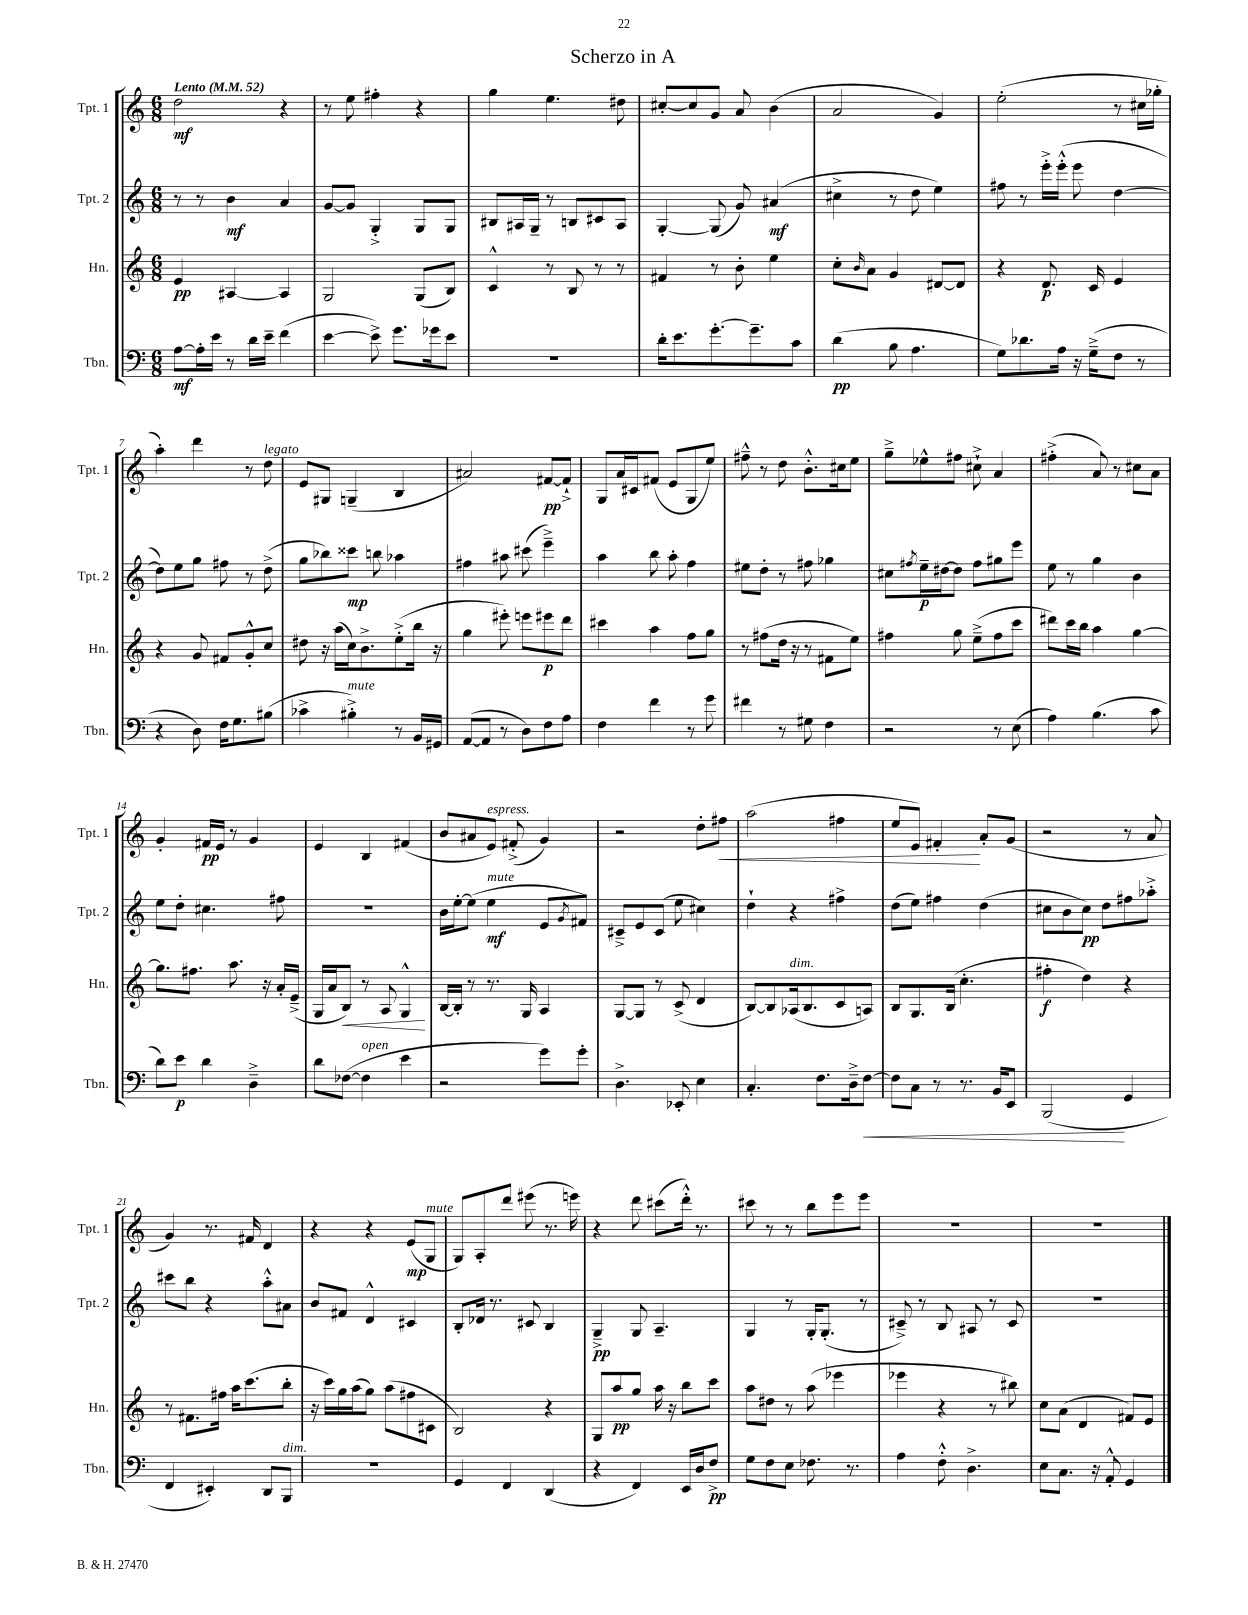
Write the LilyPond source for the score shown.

\header { title = "Scherzo in A" }
<<
\new StaffGroup <<
\new Staff = "s0" \with { instrumentName = "Tpt. 1" shortInstrumentName = "Tpt. 1" } {
    \clef treble \key c \major \numericTimeSignature \time 6/8 \tempo "Lento" 4 = 52
    d''2\mf r4 |
    r8 e''8 fis''4-. r4 |
    g''4 e''4. dis''8 |
    cis''8~-. cis''8 g'8 a'8 b'4( |
    a'2 g'4) |
    e''2-.( r8 cis''16 ges''16-. |
    a''4-.) d'''4 r8 d''8^\markup { \italic "legato" } |
    e'8 gis8 g4--( b4 |
    ais'2) fis'8~\pp fis'8-!-> |
    g8 a'16 cis'16 fis'8( e'8 g8 e''8) |
    fis''8---^ r8 d''8 b'8.-.-^ cis''16 e''8 |
    g''8---> ees''8-^ fis''8 cis''8-!-> a'4 |
    fis''4-.->( a'8) r8 cis''8 a'8 |
    g'4-. fis'16\pp e'16 r8 g'4 |
    e'4 b4 fis'4( |
    b'8 ais'8 e'8^\markup { \italic "espress." }) fis'8-.->( g'4) |
    r2 d''8-. fis''8\< |
    a''2( fis''4 |
    e''8 e'8) fis'4-.\! a'8-. g'8( |
    r2 r8 a'8 |
    g'4) r8. fis'16 d'4 |
    r4 r4 e'8\mp( g8^\markup { \italic "mute" } |
    g8) a8-. d'''8 eis'''8( r8. e'''16) |
    r4 d'''8 cis'''8( d'''16-.-^) r8. |
    cis'''8 r8 r8 b''8 e'''8 e'''8 |
    R2. |
    R2. \bar "|." |
}
\new Staff = "s1" \with { instrumentName = "Tpt. 2" shortInstrumentName = "Tpt. 2" } {
    \clef treble \key c \major \numericTimeSignature \time 6/8
    r8 r8 b'4\mf a'4 |
    g'8~ g'8 g4-.-> g8 g8 |
    bis8 ais16 g16-- r8 b8 cis'8 ais8 |
    g4~-. g8( g'8) ais'4\mf( |
    cis''4-> r8 d''8 e''4) |
    fis''8 r8 e'''16-.-> e'''16-.-^( e'''8 d''4~ |
    d''8) e''8 g''8 fis''8 r8 d''8->( |
    g''8 bes''8) cisis'''8\mp b''8 aes''4 |
    fis''4 ais''8 cis'''8( e'''4--->) |
    a''4 b''8 a''8-. f''4 |
    eis''8 d''8-. r8 fis''8 ges''4 |
    cis''8 \acciaccatura { fis''8 } e''16--\p dis''16~ dis''8 fis''8 gis''8 e'''8 |
    e''8 r8 g''4 b'4 |
    e''8 d''8-. cis''4. fis''8 |
    R2. |
    b'16 e''16~-. e''8( e''4\mf^\markup { \italic "mute" } e'8 \acciaccatura { g'8 } fis'8) |
    cis'8---> e'8 cis'8( e''8 cis''4) |
    d''4-! r4 fis''4-> |
    d''8( e''8) fis''4 d''4( |
    cis''8 b'8 cis''8\pp) d''8 fis''8 aes''8-.-> |
    cis'''8 b''8 r4 a''8-.-^ ais'8 |
    b'8 fis'8 d'4-^ cis'4 |
    b8-. des'16 r8. cis'8 b4 |
    g4--->\pp g8 a4.-- |
    g4 r8 g16-. g8.-.( r8 |
    cis'8--->) r8 b8 ais8 r8 cis'8 |
    R2. \bar "|." |
}
\new Staff = "s2" \with { instrumentName = "Hn." shortInstrumentName = "Hn." } {
    \clef treble \key c \major \numericTimeSignature \time 6/8
    e'4\pp ais4~ ais4 |
    g2 g8( b8) |
    c'4-^ r8 b8 r8 r8 |
    fis'4 r8 b'8-. e''4 |
    c''8-. \grace { b'16 } a'8 g'4 dis'8~ dis'8 |
    r4 d'8.\p c'16 e'4 |
    r4 g'8 fis'8 g'8-.-^ c''8 |
    dis''8 r16 a''16( c''16) b'8.-> e''8-.->( b''16 r16 |
    g''4 eis'''8-.) e'''8 eis'''8\p d'''8 |
    cis'''4 a''4 f''8 g''8 |
    r8 fis''8( d''16 r16 r8 fis'8 e''8) |
    fis''4 g''8 e''8--->( fis''8 c'''8 |
    dis'''8) c'''16 b''16 a''4 g''4~ |
    g''8. fis''8. a''8. r16 a'16-. e'16--->( |
    g16 a'16 b8\<) r8 a8 g4-^\! |
    b16~ b16-. r8 r8. g16 a4 |
    g8~ g8 r8 c'8->( d'4 |
    b8~) b8 aes16^\markup { \italic "dim." }( b8. c'8 a8) |
    b8 g8. b16( c''4.-. |
    fis''4-.\f d''4) r4 |
    r8 fis'8. fis''16 a''16 c'''8.( b''8-. |
    r16 c'''16) g''16 a''16( g''8) a''8( fis''8 cis'8 |
    b2) r4 |
    g8 a''8\pp g''8 a''16 r16 b''8 c'''8 |
    a''8 dis''8 r8 a''8( ees'''4 |
    ees'''4 r4 r8 bis''8) |
    c''8 a'8( d'4 fis'8) e'8 \bar "|." |
}
\new Staff = "s3" \with { instrumentName = "Tbn." shortInstrumentName = "Tbn." } {
    \clef bass \key c \major \numericTimeSignature \time 6/8
    a8~\mf a16-. e'16 r8 d'16 e'16-- f'4( |
    e'4~ e'8->) g'8. ges'16 e'8 |
    R2. |
    d'16-. e'8. g'8.~-. g'8.-- c'8 |
    d'4\pp( b8 a4. |
    g8) des'8. a16 r16 g16--->( f8 r8 |
    r4 d8) f16 g8. bis8( |
    ces'4-> bis4-.->^\markup { \italic "mute" }) r8 b,16 gis,16 |
    a,8~( a,8 r8 d8) f8 a8 |
    f4 f'4 r8 g'8 |
    fis'4 r8 gis8 f4 |
    r2 r8 e8( |
    a4) b4.( c'8 |
    d'8) e'8\p d'4 d4---> |
    d'8 fes8~( fes4^\markup { \italic "open" } e'4 |
    r2 g'8) g'8-. |
    d4.-> ees,8-. e4 |
    c4.-. f8. d16---> f8~\< |
    f8 c8 r8 r8. b,16 e,8 |
    b,,2\!( g,4 |
    f,4 eis,4-.) d,8 b,,8^\markup { \italic "dim." } |
    r2. |
    g,4 f,4 d,4( |
    r4 f,4) e,16 d16 f8->\pp |
    g8 f8 e8 fes8. r8. |
    a4 f8-.-^ d4.-> |
    e8 c8. r16 a,8-.-^ g,4 \bar "|." |
}
>>
>>
